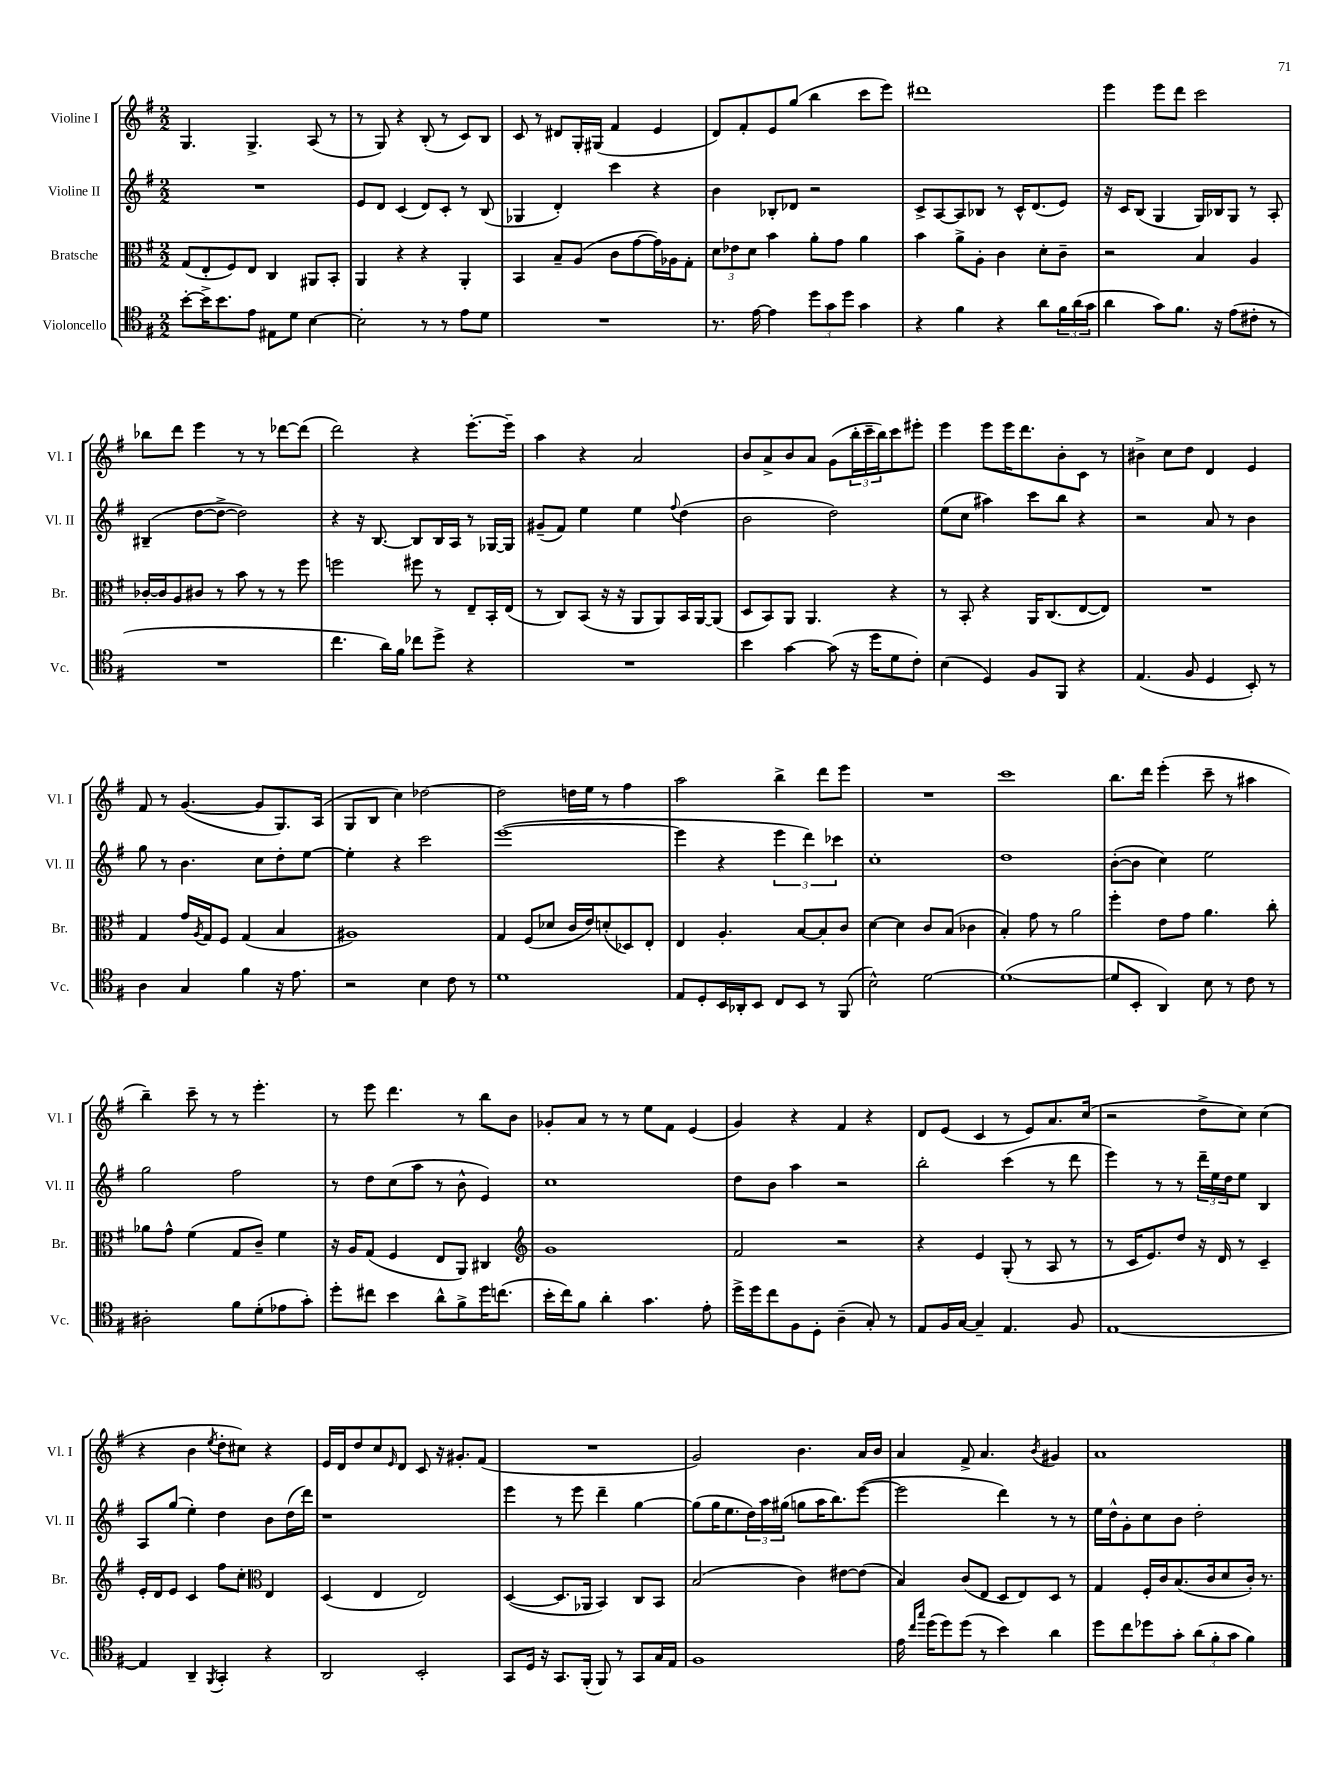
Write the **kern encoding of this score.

**kern	**kern	**kern	**kern
*staff4	*staff3	*staff2	*staff1
*clefC4	*clefC3	*clefG2	*clefG2
*k[f#]	*k[f#]	*k[f#]	*k[f#]
*M2/2	*M2/2	*M2/2	*M2/2
[8b'\L	(8G/L	1r	4.G/
16b^\]K	8E'/	.	.
8.b\	.	.	.
.	8F#/)	.	.
8e\J	8E/J	.	4.G^/
8E#\L	4C/	.	.
8d\J	.	.	.
[4B\	8AA#/L	.	(8A/
.	8BB'/J	.	8r
=	=	=	=
2B'\]	4AA/	8e/L	8r
.	.	8d/J	8G/)
.	4r	(4c/	4r
8r	4r	8d/L)	(8B'/
8r	.	8c'/J	8r
8e\L	4AA'/	8r	8c/L)
8d\J	.	(8B/	8B/J
=	=	=	=
1r	4BB/	4G-/	8c/
.	.	.	8r
.	8B~/L	4d'/)	8d#/L
.	(8A/J	.	16G'/L
.	.	.	(16G#/JJ
.	8c\L	4ccc\	4f#/
.	[8g\	.	.
.	16g\]L)	4r	4e/
.	16A-\J	.	.
.	8G'\J	.	.
=	=	=	=
8.r	12d\L	4b\	8d/L)
.	12e-\	.	.
.	.	.	8f#'/
.	12d\J	.	.
[16e\	.	.	.
4e\]	4b\	8B-'/L	8e/
.	.	8d-/J	(8gg/J
12dd\L	8a'\L	2r	4bb\
12g\	.	.	.
.	8g\J	.	.
12dd\J	.	.	.
4g\	4a\	.	8ccc\L
.	.	.	8eee\J)
=	=	=	=
4r	4b\	8c^/L	1ddd#
.	.	[8A/	.
4f#\	8a^\L	8A/]	.
.	8A'\J	8B-/J	.
4r	4c\	8r	.
.	.	16c^^/LK	.
.	.	(8.d/	.
8a\L	8d'\L	.	.
24f#\L	8c~\J	8e/J)	.
(24a\	.	.	.
24g\JJ	.	.	.
=	=	=	=
4a\	2r	16r	4eee\
.	.	16c/LK	.
.	.	(8B/J	.
8g\L)	.	4G/	8eee\L
8.f#\J	.	.	8ddd\J
.	4B/	16G/LL)	2ccc\
16r	.	16B-/J	.
(8e\L	.	8G/J	.
8c#'\J	4A/	8r	.
8r	.	8A'/	.
=	=	=	=
1r	[16c-'/LL	(4B#~/	8bb-\L
.	16c-/]J	.	.
.	8A/	.	8ddd\J
.	8c#/J	[8dd\L	4eee\
.	8r	8dd^\_J	.
.	8b\	2dd\])	8r
.	8r	.	8r
.	8r	.	[8ddd-\L
.	8ff#\	.	(8ddd-\]J
=	=	=	=
4.cc\	2ff\	4r	2ddd\)
.	.	16r	.
.	.	[8.B/	.
16a\LL)	.	.	.
16f#\JJ	.	.	.
8cc-\L	8ff#\	8B/]L	4r
8dd^\J	8r	16B/L	.
.	.	16A/JJ	.
4r	8E~/L	8r	[8.eee'\L
.	16BB'/L	[16G-/LL	.
.	(16E/JJ	16G-/]JJ	16eee~\]Jk
=	=	=	=
1r	8r	(8g#~/L	4aa\
.	8C/L)	8f#/J)	.
.	(8BB/J	4ee\	4r
.	16r	.	.
.	16r	.	.
.	8AA/L	4ee\	2a/
.	8AA/)	.	.
.	.	8qqff#/	.
.	16BB/L	(4dd\	.
.	[16AA/J	.	.
.	(8AA/]J	.	.
=	=	=	=
4b\	8D/L	2b\	8b/L
.	8BB/)	.	8a^/
[4g\	8AA/J	.	8b/
.	4.AA/	.	8a/J
(8g\]	.	2dd\)	(8g\L
16r	.	.	24bb'\L
.	.	.	24ccc~\
16dd\LK	.	.	.
.	.	.	24bb\J)
8d\	4r	.	8ccc\
8c'\J)	.	.	8eee#'\J
=	=	=	=
(4B\	8r	(8ee\L	4eee\
.	8BB'/	8cc\J	.
4D/)	4r	4aa#\)	8eee\L
.	.	.	16eee\K
.	.	.	8.ddd\
8F#/L	16AA/LK	8ccc\L	.
.	(8.C/	.	.
8FF#/J	.	8bb\J	8b'\
4r	[8E/	4r	8c\J
.	8E/]J)	.	8r
=	=	=	=
(4.E/	1r	2r	4b#^\
.	.	.	8cc\L
8F#/	.	.	8dd\J
4D/	.	8a/	4d/
.	.	8r	.
8BB'/)	.	4b\	4e/
8r	.	.	.
=	=	=	=
4A\	4G/	8gg\	8f#/
.	.	8r	8r
4G/	16g/LL	4.b\	([4.g/
.	8qA/	.	.
.	16G/J	.	.
.	8F#/J	.	.
4f#\	(4G/	.	.
.	.	8cc\L	8g/]L
16r	4B/	8dd'\	8.G/)
8.e\	.	.	.
.	.	[8ee\J	.
.	.	.	(16A/Jk
=	=	=	=
2r	1A#)	4ee'\]	8G/L
.	.	.	8B/J
.	.	4r	4cc\)
4B\	.	2ccc\	[2dd-\
8c\	.	.	.
8r	.	.	.
=	=	=	=
1d	4G/	([1eee	2dd-\]
.	(8F#/L	.	.
.	8d-/J	.	.
.	16c/LL	.	16dd\LL
.	16e/J)	.	16ee\JJ
.	(8d'/	.	8r
.	8D-/)	.	4ff#\
.	8E'/J	.	.
=	=	=	=
8E/L	4E/	4eee\]	2aa\
8D'/	.	.	.
16BB/L	4.A'/	4r	.
16AA-'/J	.	.	.
8BB/J	.	.	.
8C/L	.	6eee\	4bb^\
8BB/J	[8B/L	.	.
.	.	6ddd\)	.
8r	8B'/]	.	8ddd\L
.	.	6ccc-\	.
(8FF#/	8c/J	.	8eee\J
=	=	=	=
2B^^\)	[4d\	1cc'	1r
.	4d\]	.	.
[2d\	8c/L	.	.
.	(8B/J	.	.
.	4c-\	.	.
=	=	=	=
(1d_	4B'/)	1dd	1ccc
.	8g\	.	.
.	8r	.	.
.	2a\	.	.
=	=	=	=
8d/]L	4ff#'\	([8b'\L	8.bb\L
8BB'/J	.	8b\]J	.
.	.	.	16ddd\Jk
4AA/)	8e\L	4cc\)	(4eee'\
.	8g\J	.	.
8B\	4.a\	2ee\	8ccc~\
8r	.	.	8r
8c\	.	.	4aa#\
8r	8cc'\	.	.
=	=	=	=
2A#'\	8a-\L	2gg\	4bb~\)
.	8g^^\J	.	.
.	(4f#\	.	8ccc~\
.	.	.	8r
8f#\L	8G/L	2ff#\	8r
(8d'\	8c~/J)	.	4.eee'\
8e-\	4f#\	.	.
8g'\J)	.	.	.
=	=	=	=
8dd'\L	16r	8r	8r
.	16A/LK	.	.
8cc#\J	(8G/J	8dd\L	8eee\
4b\	4F#/	(8cc\	4.ddd\
.	.	8aa\J	.
8a^^\L	8E/L	8r	.
8f#^\	8AA/J)	8b^^\	8r
16dd\K	4C#/	4e/)	8bb\L
(8.cc\J	.	.	.
.	.	.	8b\J
=	=	=	=
*	*clefG2	*	*
16b'\LL	1g	1cc	8g-'/L
16cc\J)	.	.	.
8f#\J	.	.	8a/J
4a'\	.	.	8r
.	.	.	8r
4.g\	.	.	8ee\L
.	.	.	8f#\J
.	.	.	(4e/
8e'\	.	.	.
=	=	=	=
16dd^\LL	2f#/	8dd\L	4g/)
16dd\J	.	.	.
8cc\	.	8b\J	.
8F#\	.	4aa\	4r
8D'\J	.	.	.
(4A~\	2r	2r	4f#/
8G'/)	.	.	4r
8r	.	.	.
=	=	=	=
8E/L	4r	2bb'\	8d/L
16F#/L	.	.	(8e/J
[16G/JJ	.	.	.
4G~/]	4e/	.	4c/
4.E/	(8G'/	(4ccc\	8r
.	8r	.	8e/L)
.	8A/	8r	8.a/
8F#/	8r	8ddd\	.
.	.	.	(16cc/Jk
=	=	=	=
[1E	8r	4eee\)	2r
.	16c/LK	.	.
.	8.e/)	.	.
.	.	8r	.
.	8dd/J	8r	.
.	16r	24ddd~\LL	8dd^\L
.	.	24ee\	.
.	16d/	.	.
.	.	24dd\J	.
.	8r	8ee\J	8cc\J)
.	4c~/	4B/	(4cc\
=	=	=	=
4E/]	16e'/LL	8A/L	4r
.	16d/J	.	.
.	8e/J	(8gg/J	.
4AA~/	4c/	4ee'\)	4b\
8qFF#/	.	.	8qee/
4GG'/	8ff#\L	4dd\	8dd'\L
.	8cc'\J	.	8cc#\J)
*	*clefC3	*	*
4r	4E/	8b\L	4r
.	.	(16dd\L	.
.	.	16ddd\JJ)	.
=	=	=	=
2AA/	(4D/	1r	16e/LL
.	.	.	16d/J
.	.	.	8dd/
.	4E/	.	8cc/
.	.	.	16qqe/
.	.	.	8d/J
2BB'/	2E/)	.	8c/
.	.	.	16r
.	.	.	8.g#'/L
.	.	.	(8f#/J
=	=	=	=
8GG/L	([4D/	4eee\	1r
16D/Jk	.	.	.
16r	.	.	.
8.GG/L	8.D/]L	8r	.
.	.	8eee\	.
(16FF#'/Jk	16AA-/Jk	.	.
8FF#/)	4BB/)	4ddd~\	.
8r	.	.	.
8GG/L	8C/L	[4gg\	.
16G/L	8BB/J	.	.
16E/JJ	.	.	.
=	=	=	=
1F#	(2B/	(8gg\]L	2g/)
.	.	16gg\K	.
.	.	8.ee\	.
.	.	24dd\L)	.
.	.	24aa\	.
.	.	(24gg#\JJ	.
.	4c\)	8gg\L	4.b\
.	.	16aa\K	.
.	.	8.bb\)	.
.	[8e#\L	.	.
.	(8e#\]J	([8eee\J	16a/LL
.	.	.	16b/JJ
=	=	=	=
16e\	4B/)	2eee\]	4a/
16qqcc/LL	.	.	.
16qqgg/JJ	.	.	.
(16dd\LK	.	.	.
8dd\)	.	.	.
(8dd\J	(8c/L	.	8f#^/
8r	8E/J	.	4.a/
4b\)	8D/L	4ddd\)	.
.	8E/)	.	.
.	.	.	8qb/
4a\	8D/J	8r	4g#/
.	8r	8r	.
=	=	=	=
8dd\L	4G/	16ee\LL	1a
.	.	16dd^^\J	.
8cc\	.	8g'\	.
8dd-\	16F#'/LL	8cc\	.
.	16c/J	.	.
8g'\J	(8.B/	8b\J	.
(12a\L	.	2dd'\	.
.	16c/k	.	.
12f#'\	.	.	.
.	8d/	.	.
12g\J	.	.	.
4f#\)	16c'/Jk)	.	.
.	8.r	.	.
==	==	==	==
*-	*-	*-	*-
